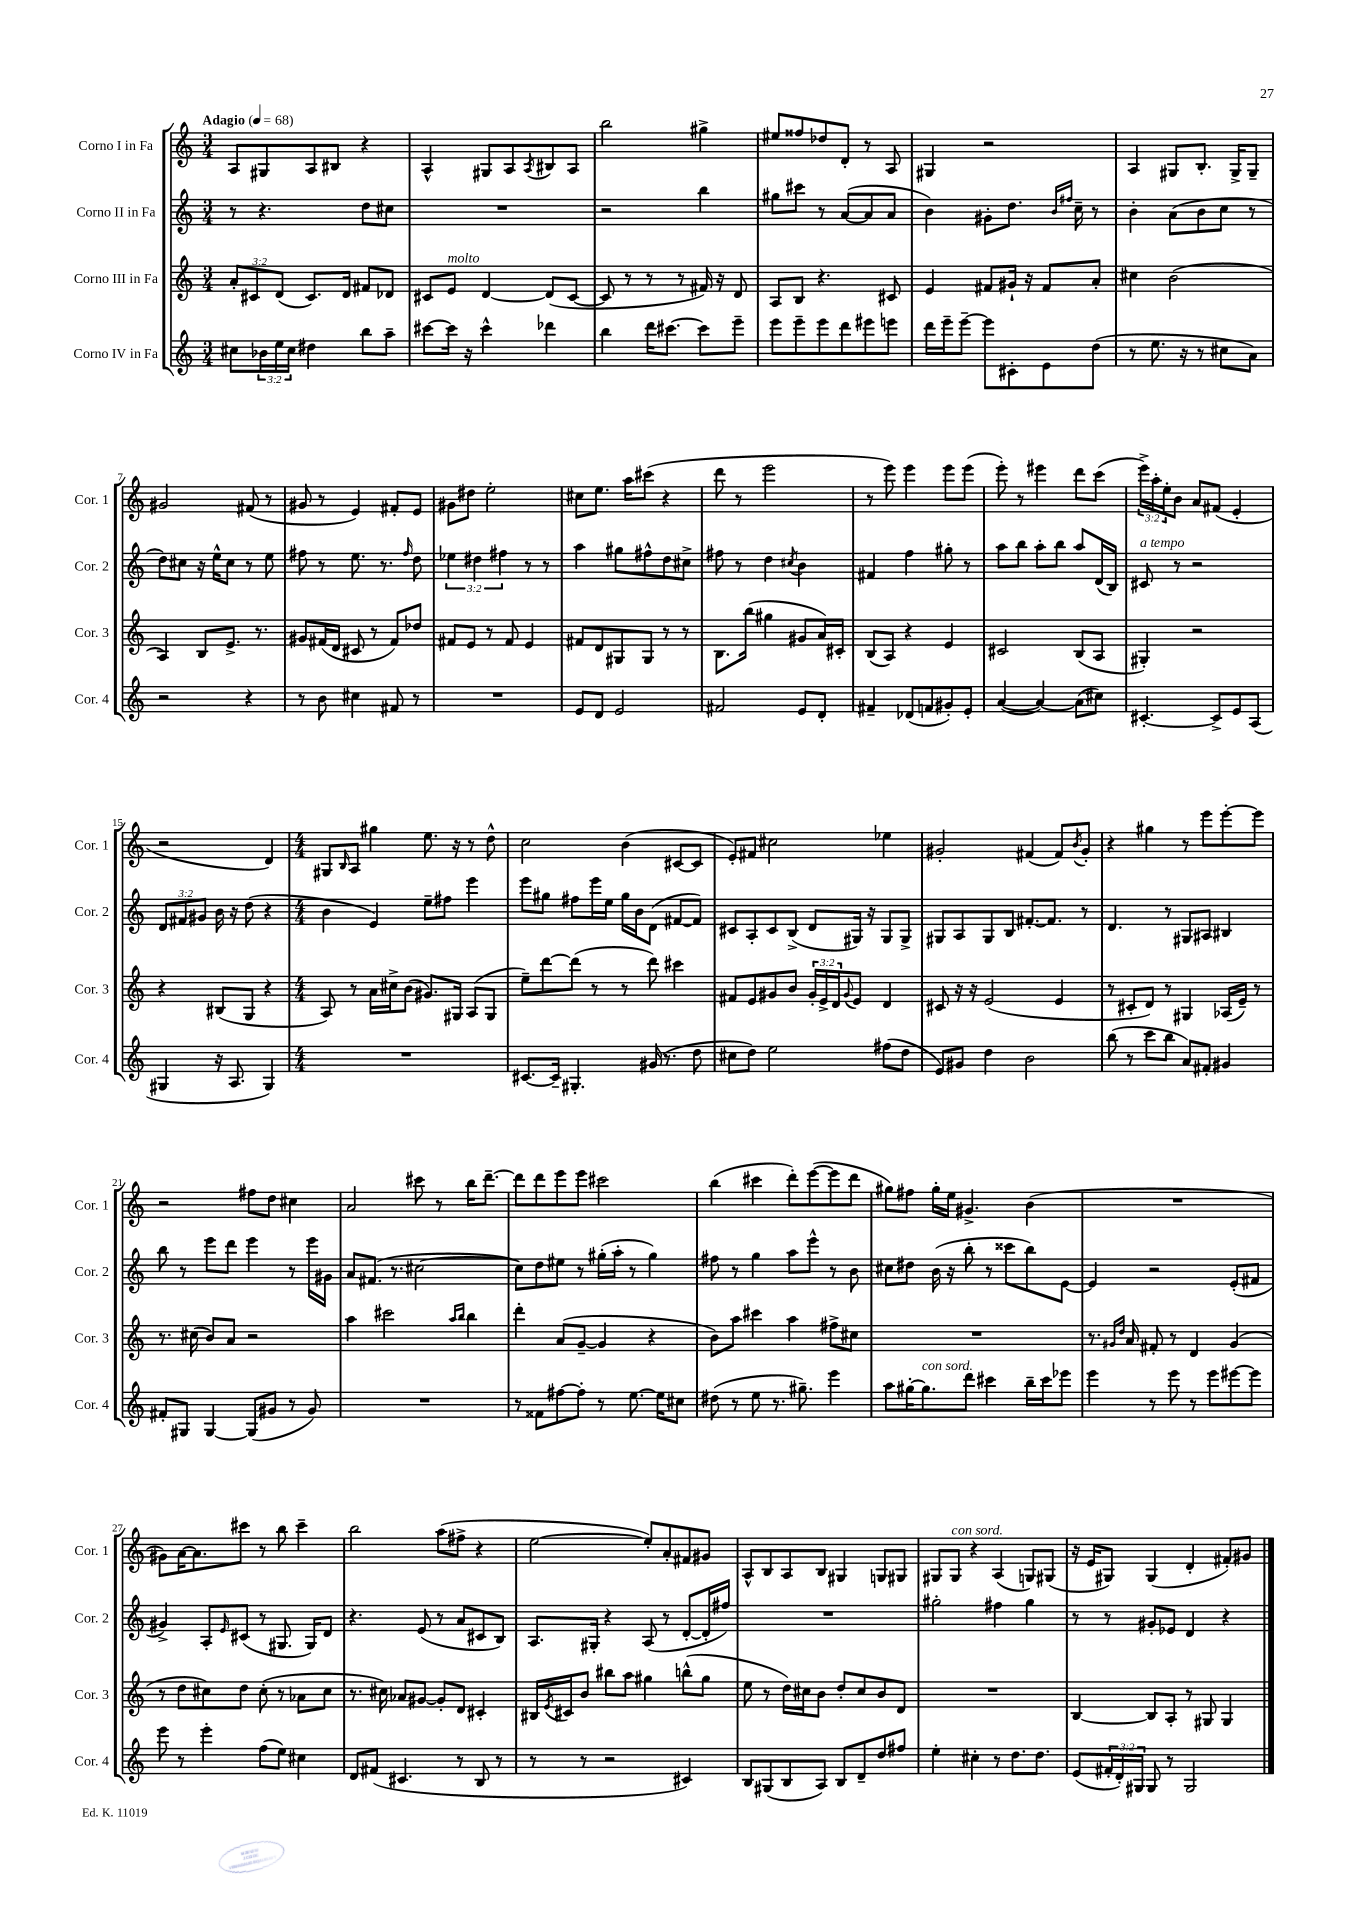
<<
\new StaffGroup <<
\new Staff = "s0" \with { instrumentName = "Corno I in Fa" shortInstrumentName = "Cor. 1" } {
    \clef treble \key c \major \numericTimeSignature \time 3/4 \override Staff.TupletNumber.text = #tuplet-number::calc-fraction-text \tempo "Adagio" 4 = 68
    a8 gis8 a8 bis8 r4 |
    a4-^ gis8 a8 \acciaccatura { a8 } bis8 a8 |
    b''2 gis''4-> |
    eis''8 fisis''8 des''8 d'8-. r8 a8 |
    gis4 r2 |
    a4 gis8 b8.-. gis16-> gis8-- |
    gis'2 fis'8( r8 |
    gis'8 r8 e'4) fis'8-. e'8 |
    gis'8 dis''8 e''2-. |
    cis''8 e''8. a''16 cis'''8( r4 |
    d'''8 r8 e'''2 |
    r8 e'''8) e'''4 e'''8 e'''8( |
    e'''8-.) r8 eis'''4 d'''8 c'''8( |
    \tuplet 3/2 { e'''16->) a''16-. e''16-. } b'8 a'8 fis'8( e'4-. |
    r2 d'4) |
    \numericTimeSignature \time 4/4 gis8 \grace { b16 } a8 gis''4 e''8. r16 r8 d''8-^ |
    c''2 b'4( cis'8~ cis'8 |
    e'8-.) fis'8 cis''2 ees''4 |
    gis'2-. fis'4( fis'8) \acciaccatura { b'8 } gis'8-. |
    r4 gis''4 r8 e'''8 e'''8~-. e'''8 |
    r2 fis''8 d''8 cis''4 |
    a'2 cis'''8 r8 b''16 d'''8.~-- |
    d'''8 d'''8 e'''8 e'''8 cis'''2 |
    b''4( cis'''4 d'''8-.) e'''8~( e'''8 d'''8 |
    gis''8) fis''8 gis''16-. e''16 gis'4.-> b'4( |
    R1 |
    gis'8) a'16~ a'8. cis'''8 r8 b''8 cis'''4-- |
    b''2 a''8( fis''8-> r4 |
    e''2~ e''8-.) a'8-. fis'8 gis'8 |
    a8-^ b8 a8 b8 gis4 g8 gis8 |
    gis8 gis8^\markup { \italic "con sord." } r4 a4( g8) gis8( |
    r16 e'16 gis8) gis4( d'4-. fis'8-.) gis'8 \bar "|." |
}
\new Staff = "s1" \with { instrumentName = "Corno II in Fa" shortInstrumentName = "Cor. 2" } {
    \clef treble \key c \major \numericTimeSignature \time 3/4 \override Staff.TupletNumber.text = #tuplet-number::calc-fraction-text
    r8 r4. d''8 cis''8 |
    R2. |
    r2 b''4 |
    gis''8 cis'''8 r8 a'8~( a'8 a'8 |
    b'4) gis'8-. d''8. \grace { b'16 fis''16 } c''16-- r8 |
    b'4-. a'8( b'8 c''8 r8 |
    d''8) cis''8 r16 e''16-^ cis''8 r8 e''8 |
    fis''8 r8 e''8. r8. \grace { fis''16 } d''8 |
    \tuplet 3/2 { ees''4 dis''4 fis''4 } r8 r8 |
    a''4 gis''8 fis''8-^ d''8 cis''8-> |
    fis''8 r8 d''4 \acciaccatura { cis''8 } b'4 |
    fis'4 f''4 gis''8-. r8 |
    a''8 b''8 a''8-. b''8 a''8 d'16( b16) |
    cis'8^\markup { \italic "a tempo" } r8 r2 |
    \tuplet 3/2 { d'8 fis'8 gis'8 } b'16 r16 d''8( r4 |
    \numericTimeSignature \time 4/4 b'4 e'4) e''8-- fis''8 e'''4 |
    e'''8 gis''8 fis''8 e'''16 e''16 gis''16 b'16 d'8( fis'8~ fis'8) |
    cis'8 a8-. cis'8 b8->( d'8 gis16) r16 gis8 gis8-> |
    gis8 a8 gis8 b8 fis'8.~-. fis'8. r8 |
    d'4. r8 gis8 ais8 bis4 |
    b''8 r8 e'''8 d'''8 e'''4 r8 e'''16 gis'16 |
    a'8 fis'8.( r8. cis''2~ |
    cis''8) d''8 eis''8 r8 gis''16-.( a''16-. r8 gis''4) |
    fis''8 r8 g''4 a''8 e'''8-^ r8 b'8 |
    cis''8 dis''8 b'16( r16 b''8-. r8 cisis'''8 b''8) e'8~ |
    e'4 r2 e'8-.( fis'8 |
    gis'4->) a8-. \grace { e'16 } cis'8( r8 gis8. gis16) d'8 |
    r4. e'8( r8 a'8 cis'8 b8) |
    a8. gis16-. r4 a8( r8 d'8~-. d'16-. fis''16) |
    R1 |
    gis''2-. fis''4 gis''4 |
    r8 r8 gis'8-. ees'8 d'4 r4 \bar "|." |
}
\new Staff = "s2" \with { instrumentName = "Corno III in Fa" shortInstrumentName = "Cor. 3" } {
    \clef treble \key c \major \numericTimeSignature \time 3/4 \override Staff.TupletNumber.text = #tuplet-number::calc-fraction-text
    \tuplet 3/2 { a'8-. cis'8 d'8( } cis'8.) d'16 fis'8 des'8 |
    cis'8 e'8^\markup { \italic "molto" } d'4~ d'8( cis'8~ |
    cis'8 r8 r8 r8 fis'16) r16 d'8 |
    a8 b8 r4. cis'8 |
    e'4 fis'8 gis'16-! r16 fis'8 a'8-. |
    cis''4 b'2( |
    a4) b8 e'8.-> r8. |
    gis'8 fis'16( d'16 cis'8 r8 fis'8) des''8 |
    fis'8 e'8 r8 fis'8 e'4 |
    fis'8 d'8 gis8 gis8 r8 r8 |
    b8. b''16( gis''4 gis'8 a'16) cis'16-. |
    b8( a8) r4 e'4 |
    cis'2 b8( a8 |
    gis4-.) r2 |
    r4 bis8( g8 r4 |
    \numericTimeSignature \time 4/4 a8) r8 a'16 cis''16-> b'8( gis'8.) gis16 a8( gis8 |
    e''8--) d'''8~ d'''8( r8 r8 d'''8) cis'''4 |
    fis'8 e'8 gis'8 b'8 \tuplet 3/2 { gis'16-. e'16-> d'16 } \appoggiatura { gis'8 } e'8 d'4 |
    cis'8 r16 r16 e'2( e'4 |
    r8 cis'8-. d'8) r8 gis4 aes16( e'16--) r8 |
    r8. cis''16( b'8) a'8 r2 |
    a''4 cis'''2 \grace { a''16 b''16 } b''4 |
    d'''4-. a'8( g'8~-- g'4 r4 |
    b'8) a''8 cis'''4 a''4 fis''8-> cis''8 |
    R1 |
    r8. \grace { gis'16 d''16 } a'16 fis'8-. r8 d'4 gis'4( |
    r8 d''8 cis''8) d''8 cis''8-.( r8 aes'8 cis''8 |
    r8. cis''16) aes'8 gis'8~ gis'8-. d'8 cis'4-. |
    bis16 \acciaccatura { e'8 } cis'16 b'8 bis''8 a''8 gis''4 b''8-^( gis''8 |
    e''8 r8 d''16) cis''16 b'8 d''8-. cis''8 b'8 d'8 |
    R1 |
    b4~ b8 a8-. r8 gis8 gis4 \bar "|." |
}
\new Staff = "s3" \with { instrumentName = "Corno IV in Fa" shortInstrumentName = "Cor. 4" } {
    \clef treble \key c \major \numericTimeSignature \time 3/4 \override Staff.TupletNumber.text = #tuplet-number::calc-fraction-text
    cis''8 \tuplet 3/2 { bes'16 e''16 cis''16 } dis''4 b''8 a''8-- |
    cis'''8~ cis'''16 r16 cis'''4-^ des'''4 |
    b''4 d'''16 cis'''8.~ cis'''8 e'''8-- |
    e'''8 e'''8-- e'''8 d'''8 eis'''8 e'''8 |
    d'''16 e'''16-- e'''8~-- e'''8 cis'8-. e'8 d''8( |
    r8 e''8. r16 r8 cis''8 a'8) |
    r2 r4 |
    r8 b'8 cis''4 fis'8 r8 |
    R2. |
    e'8 d'8 e'2 |
    fis'2 e'8 d'8-. |
    fis'4-- des'8( f'8 gis'8-.) e'8-. |
    a'4~( a'4~) a'8( cis''8) |
    cis'4.~-. cis'8-> e'8 a8( |
    gis4 r16 a8. gis4) |
    \numericTimeSignature \time 4/4 R1 |
    cis'8.~ cis'16-- gis4.-. gis'16( r8. d''8 |
    cis''8 d''8) e''2 fis''8( d''8 |
    e'8) gis'8 d''4 b'2 |
    b''8( r8 c'''8 b''8 a'8) fis'8-. gis'4 |
    fis'8-. gis8 gis4~ gis8( gis'8 r8 gis'8) |
    R1 |
    r8 fisis'8 fis''8~ fis''8-. r8 e''8.~ e''16 cis''8 |
    dis''8( r8 e''8 r8. gis''8.--) e'''4 |
    a''8 gis''16~-. gis''8.^\markup { \italic "con sord." } d'''8 cis'''4 b''16-- cis'''16 ees'''8 |
    e'''4 r8 e'''8 r8 e'''8 eis'''8~ eis'''8 |
    e'''8 r8 e'''4-. f''8( e''8) cis''4 |
    d'8 fis'8( cis'4. r8 b8 r8 |
    r8 r8 r2 cis'4) |
    b8 gis8( b8 a8) b8 d'8-- d''8 fis''8 |
    e''4-. cis''4-. r8 d''8. d''8. |
    e'8( \tuplet 3/2 { fis'16-. d'16-.) gis16 } gis8 r8 gis2 \bar "|." |
}
>>
>>
